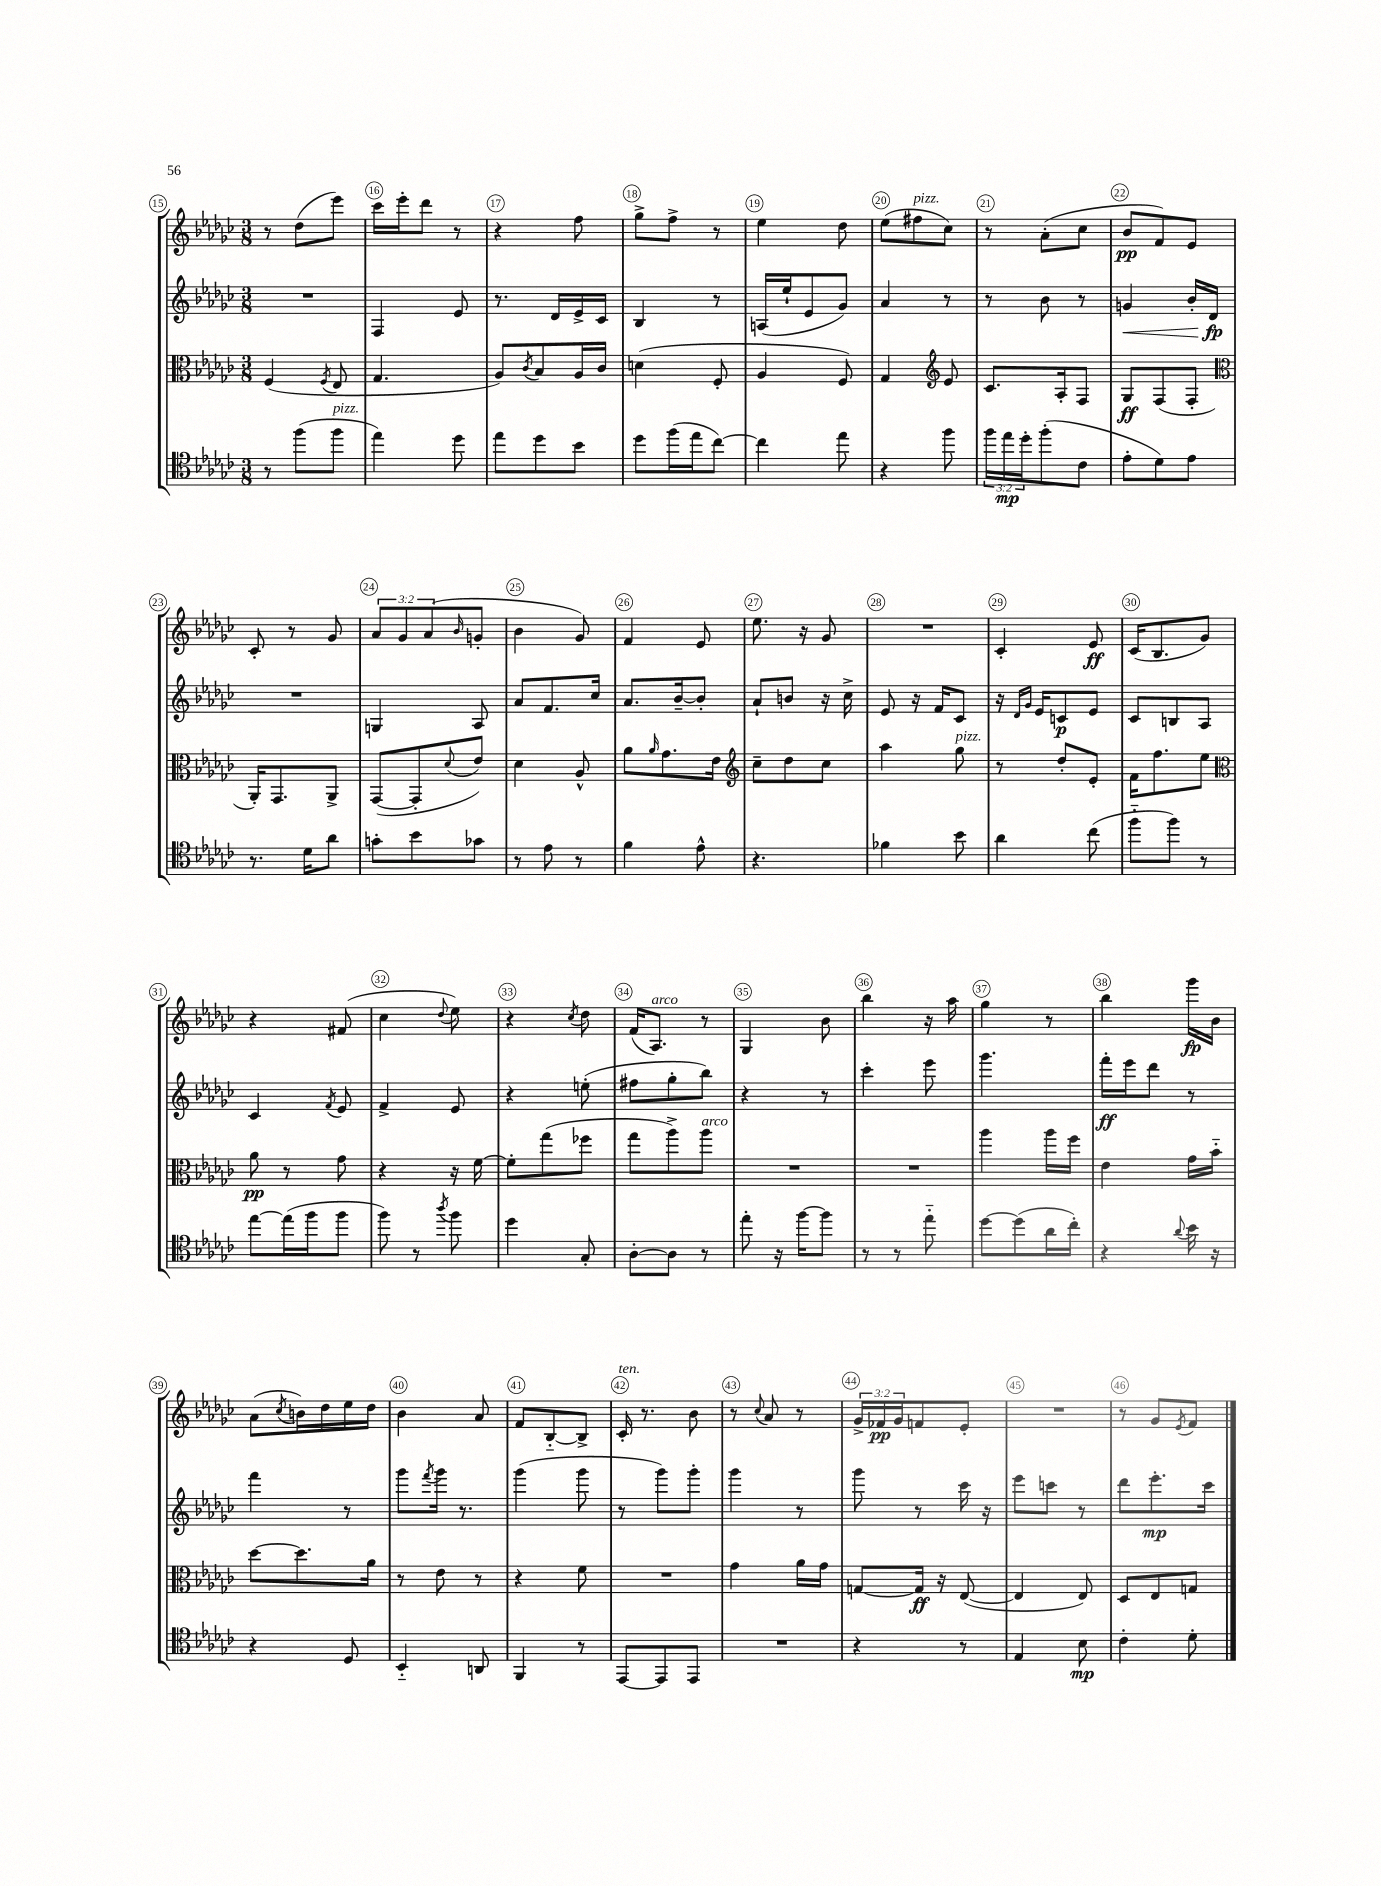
<<
\new StaffGroup <<
\new Staff = "s0" {
    \clef treble \key ges \major \numericTimeSignature \time 3/8 \override Staff.TupletNumber.text = #tuplet-number::calc-fraction-text
    r8 des''8( ees'''8) |
    ces'''16 ees'''16-. des'''8 r8 |
    r4 f''8 |
    ges''8-> f''8-> r8 |
    ees''4 des''8 |
    ees''8( fis''8^\markup { \italic "pizz." } ces''8) |
    r8 aes'8-.( ces''8 |
    bes'8\pp f'8) ees'8 |
    ces'8-. r8 ges'8 |
    \tuplet 3/2 { aes'8 ges'8 aes'8( } \grace { bes'16 } g'8-. |
    bes'4 ges'8) |
    f'4 ees'8 |
    ees''8. r16 ges'8 |
    R4. |
    ces'4-. ees'8\ff |
    ces'16( bes8. ges'8) |
    r4 fis'8( |
    ces''4 \appoggiatura { des''8 } ees''8) |
    r4 \acciaccatura { ces''8 } des''8 |
    f'16( aes8.^\markup { \italic "arco" }) r8 |
    ges4 bes'8 |
    bes''4 r16 aes''16 |
    ges''4 r8 |
    bes''4 ges'''16\fp bes'16 |
    aes'8( \acciaccatura { ces''8 } b'16) des''16 ees''16 des''16 |
    bes'4 aes'8 |
    f'8 bes8~-_ bes8-> |
    ces'16-.^\markup { \italic "ten." } r8. bes'8 |
    r8 \appoggiatura { ces''8 } aes'8 r8 |
    \tuplet 3/2 { ges'16-> fes'16\pp ges'16 } f'8 ees'8-. |
    R4. |
    r8 ges'8 \acciaccatura { ees'8 } f'8 \bar "|." |
}
\new Staff = "s1" {
    \clef treble \key ges \major \numericTimeSignature \time 3/8
    R4. |
    f4 ees'8 |
    r8. des'16 ees'16-> ces'16 |
    bes4 r8 |
    a16( ees''16-! ees'8 ges'8) |
    aes'4 r8 |
    r8 bes'8 r8 |
    g'4\< bes'16-. des'16\fp\! |
    R4. |
    g4 aes8 |
    aes'8 f'8. ces''16 |
    aes'8. bes'16~-- bes'8-. |
    aes'8-! b'8 r16 ces''16-> |
    ees'8 r16 f'16 ces'8 |
    r16 \grace { des'16 ges'16 } ees'16 c'8\p ees'8 |
    ces'8 b8 aes8 |
    ces'4 \acciaccatura { f'8 } ees'8 |
    f'4-> ees'8 |
    r4 e''8-.( |
    fis''8 ges''8-. bes''8) |
    r4 r8 |
    ces'''4-. ees'''8 |
    ges'''4. |
    f'''16-.\ff ees'''16 des'''8 r8 |
    f'''4 r8 |
    ges'''8 \acciaccatura { f'''8 } ges'''16 r8. |
    ges'''4( ges'''8 |
    r8 ges'''8) ges'''8-. |
    ges'''4 r8 |
    ges'''8 r8 ces'''16 r16 |
    ees'''8 c'''8 r8 |
    des'''8 ees'''8.-.\mp ces'''16 \bar "|." |
}
\new Staff = "s2" {
    \clef alto \key ges \major \numericTimeSignature \time 3/8
    f4( \acciaccatura { f8 } ees8 |
    ges4. |
    aes8) \acciaccatura { ces'8 } bes8 aes16 ces'16 |
    d'4( f8-. |
    aes4 f8) |
    ges4 \clef treble ees'8 |
    ces'8. aes16-. f8 |
    ges8\ff f8( f8-. |
    \clef alto aes,16-.) ges,8. aes,8-> |
    ges,8~( ges,8-. \appoggiatura { des'8 } ees'8) |
    des'4 aes8-^ |
    aes'8 \grace { aes'16 } ges'8. ees'16 |
    \clef treble ces''8-- des''8 ces''8 |
    aes''4 ges''8^\markup { \italic "pizz." } |
    r8 des''8-. ees'8-. |
    f'16 f''8. ees''8 |
    \clef alto aes'8\pp r8 ges'8 |
    r4 r16 f'16~ |
    f'8-. ges''8( fes''8 |
    ges''8 aes''8->) aes''8^\markup { \italic "arco" } |
    R4. |
    R4. |
    aes''4 aes''16 f''16 |
    ees'4 ges'16 bes'16-_ |
    des''8~ des''8. aes'16 |
    r8 ees'8 r8 |
    r4 f'8 |
    R4. |
    ges'4 aes'16 ges'16 |
    g8~ g16\ff r16 ees8~( |
    ees4 ees8) |
    des8 ees8 g8 \bar "|." |
}
\new Staff = "s3" {
    \clef tenor \key ges \major \numericTimeSignature \time 3/8 \override Staff.TupletNumber.text = #tuplet-number::calc-fraction-text
    r8 f''8( f''8^\markup { \italic "pizz." } |
    ees''4) des''8 |
    ees''8 des''8 bes'8 |
    des''8 f''16( ees''16 ces''8~) |
    ces''4 ees''8 |
    r4 f''8 |
    \tuplet 3/2 { f''16 ees''16\mp des''16-. } f''8-.( ces'8 |
    ees'8-. des'8) ees'8 |
    r8. des'16 aes'8 |
    g'8-. bes'8 ges'8 |
    r8 ees'8 r8 |
    f'4 ees'8-^ |
    r4. |
    fes'4 bes'8 |
    aes'4 ces''8( |
    f''8-_ f''8) r8 |
    ees''8~ ees''16( f''16 f''8 |
    f''8) r8 \acciaccatura { aes''8 } f''8 |
    des''4 ges8-. |
    aes8~-. aes8 r8 |
    ees''8-. r16 f''16~ f''8 |
    r8 r8 ees''8-_ |
    des''8~ des''8( aes'16 ces''16-.) |
    r4 \appoggiatura { aes'8 } bes'16 r16 |
    r4 des8 |
    bes,4-_ a,8 |
    f,4 r8 |
    ees,8~ ees,8 ees,8 |
    R4. |
    r4 r8 |
    ees4 bes8\mp |
    ces'4-. des'8-. \bar "|." |
}
>>
>>
\layout { \context { \Score currentBarNumber = #15 \override BarNumber.break-visibility = ##(#f #t #t) barNumberVisibility = #all-bar-numbers-visible \override BarNumber.stencil = #(make-stencil-circler 0.1 0.3 ly:text-interface::print) } }
